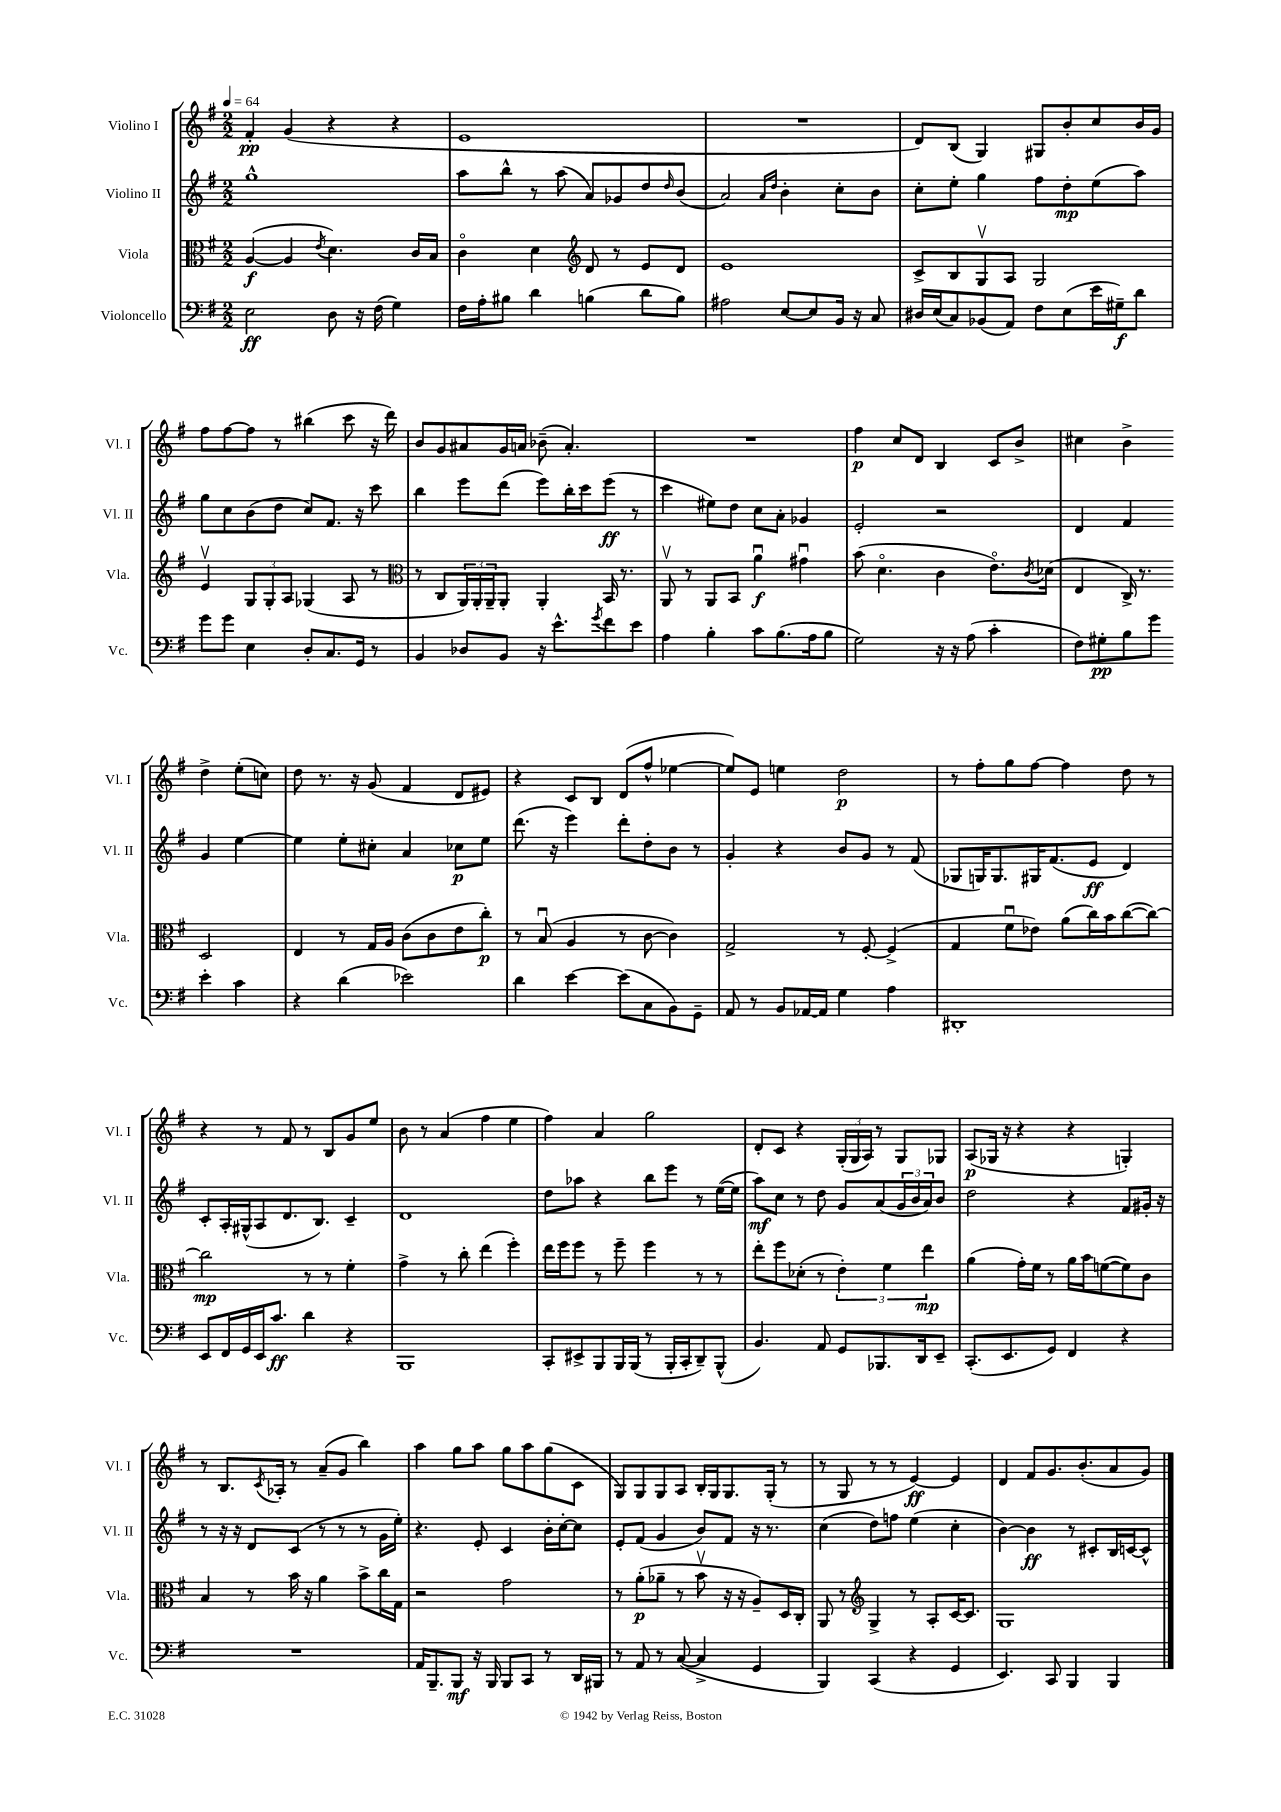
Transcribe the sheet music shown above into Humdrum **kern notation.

**kern	**dynam	**kern	**dynam	**kern	**dynam	**kern	**dynam
*part4	*part4	*part3	*part3	*part2	*part2	*part1	*part1
*staff4	*staff4	*staff3	*staff3	*staff2	*staff2	*staff1	*staff1
*I"Violoncello	*	*I"Viola	*	*I"Violino II	*	*I"Violino I	*
*I'Vc.	*	*I'Vla.	*	*I'Vl. II	*	*I'Vl. I	*
*clefF4	*	*clefC3	*	*clefG2	*	*clefG2	*
*k[f#]	*	*k[f#]	*	*k[f#]	*	*k[f#]	*
*M2/2	*	*M2/2	*	*M2/2	*	*M2/2	*
*MM64	*	*MM64	*	*MM64	*	*MM64	*
=1	=1	=1	=1	=1	=1	=1	=1
2E\	ff	([4A/	f	1gg^^	.	4f#'/	pp
.	.	4A/]	.	.	.	(4g/	.
.	.	8qe/	.	.	.	.	.
8D\	.	4.d\)	.	.	.	4r	.
16r	.	.	.	.	.	.	.
(16F#\	.	.	.	.	.	.	.
4G\)	.	.	.	.	.	4r	.
.	.	16c/LL	.	.	.	.	.
.	.	16B/JJ	.	.	.	.	.
=2	=2	=2	=2	=2	=2	=2	=2
16F#\LL	.	4c\	.	8aa\L	.	1e	.
16A'\J	.	.	.	.	.	.	.
8B#X\J	.	.	.	8bb^^\J	.	.	.
4d\	.	4d\	.	8r	.	.	.
.	.	.	.	(8aa\	.	.	.
*	*	*clefG2	*	*	*	*	*
(4Bn\	.	8d/	.	8a/L)	.	.	.
.	.	8r	.	8g-X/	.	.	.
8d\L	.	8e/L	.	8dd/	.	.	.
.	.	.	.	16qqdd/	.	.	.
8B\J)	.	8d/J	.	(8b/J	.	.	.
=3	=3	=3	=3	=3	=3	=3	=3
2A#X\	.	1e	.	2a/)	.	1r	.
.	.	.	.	16qqa/LL	.	.	.
.	.	.	.	16qqdd/JJ	.	.	.
[8E/L	.	.	.	4b'\	.	.	.
8E/]	.	.	.	.	.	.	.
16BB/Jk	.	.	.	8cc'\L	.	.	.
16r	.	.	.	.	.	.	.
8C/	.	.	.	8b\J	.	.	.
=4	=4	=4	=4	=4	=4	=4	=4
16D#X/LL	.	8c^/L	.	8cc'\L	.	8d/L)	.
(16E/J	.	.	.	.	.	.	.
8C/)	.	8B/	.	8ee'\J	.	(8B/J	.
(8BB-X/	.	8Gv/	.	4gg\	.	4G/)	.
8AA/J)	.	8A/J	.	.	.	.	.
8F#\L	.	2G/	.	8ff#\L	.	8G#X/L	.
(8E\	.	.	.	8dd'\	mp	8b'/	.
16e\L	.	.	.	(8ee\	.	8cc/	.
16G#X~\J)	f	.	.	.	.	.	.
8d\J	.	.	.	8aa\J)	.	16b/L	.
.	.	.	.	.	.	16g/JJ	.
!!LO:LB:g=z
=5	=5	=5	=5	=5	=5	=5	=5
8g\L	.	4ev/	.	8gg\L	.	8ff#\L	.
8g\J	.	.	.	8cc\	.	[8ff#\	.
4E\	.	12G/L	.	(8b\	.	8ff#\J]	.
.	.	12G'/	.	.	.	.	.
.	.	.	.	8dd\J	.	8r	.
.	.	12A/J	.	.	.	.	.
8D'/L	.	(4G-X/	.	8cc/L)	.	(4bb#X\	.
8.C/	.	.	.	8.f#/J	.	.	.
.	.	8A/	.	.	.	8ccc\	.
16GG/Jk	.	.	.	16r	.	.	.
8r	.	8r	.	8ccc\	.	16r	.
.	.	.	.	.	.	16ddd\)	.
=6	=6	=6	=6	=6	=6	=6	=6
*	*	*clefC3	*	*	*	*	*
4BB/	.	8r	.	4bb\	.	8b/L	.
.	.	8C/L	.	.	.	8g/	.
8D-X/L	.	24AA/L)	.	8eee\L	.	8a#X/	.
.	.	24AA'/	.	.	.	.	.
.	.	24AA~/J	.	.	.	.	.
8BB/J	.	8AA'/J	.	(8ddd\J	.	16g/L	.
.	.	.	.	.	.	16an/JJ	.
16r	.	4AA'/	.	8eee\L)	.	(8b-X~\	.
8.e^^\L	.	.	.	.	.	.	.
.	.	.	.	16bb'\L	.	4.a'/)	.
.	.	.	.	16ccc\J	.	.	.
8qg/	.	.	.	.	.	.	.
8f#\	.	16BB/	.	(8eee\J	ff	.	.
.	.	8.r	.	.	.	.	.
8e\J	.	.	.	8r	.	.	.
=7	=7	=7	=7	=7	=7	=7	=7
4A\	.	8AAv/	.	4ccc\	.	1r	.
.	.	8r	.	.	.	.	.
4B'\	.	8AA/L	.	8ee#X\L)	.	.	.
.	.	8BB/J	.	8dd\J	.	.	.
8c\L	.	4au\	f	8cc\L	.	.	.
(8.B\	.	.	.	8a'\J	.	.	.
.	.	4g#Xu\	.	4g-X/	.	.	.
16A\k	.	.	.	.	.	.	.
8B\J	.	.	.	.	.	.	.
=8	=8	=8	=8	=8	=8	=8	=8
2G\)	.	(8b\	.	2e'/	.	4ff#\	p
.	.	4.d\	.	.	.	.	.
.	.	.	.	.	.	8cc/L	.
.	.	.	.	.	.	8d/J	.
16r	.	4c\	.	2r	.	4B/	.
16r	.	.	.	.	.	.	.
(8A\	.	.	.	.	.	.	.
4c'\	.	8.e\L)	.	.	.	8c/L	.
.	.	.	.	.	.	8b^/J	.
.	.	8qc/	.	.	.	.	.
.	.	(16d-X\Jk	.	.	.	.	.
=9	=9	=9	=9	=9	=9	=9	=9
8F#\L)	.	4E/	.	4d/	.	4cc#X\	.
8G#X'\	pp	.	.	.	.	.	.
8B\	.	16C^/)	.	4f#/	.	4b^\	.
.	.	8.r	.	.	.	.	.
8g\J	.	.	.	.	.	.	.
4e'\	.	2D/	.	4g/	.	4dd^\	.
4c\	.	.	.	[4ee\	.	(8ee'\L	.
.	.	.	.	.	.	8ccn\J)	.
!!LO:LB:g=z
=10	=10	=10	=10	=10	=10	=10	=10
4r	.	4E/	.	4ee\]	.	8dd\	.
.	.	.	.	.	.	8.r	.
(4d\	.	8r	.	8ee'\L	.	.	.
.	.	.	.	.	.	16r	.
.	.	16G/LL	.	8cc#X'\J	.	(8g/	.
.	.	16A/JJ	.	.	.	.	.
2e-X\)	.	(8c\L	.	4a/	.	4f#/	.
.	.	8c\	.	.	.	.	.
.	.	8e\	.	8cc-X\L	p	8d/L	.
.	.	8cc'\J)	p	8ee\J	.	8e#X/J)	.
=11	=11	=11	=11	=11	=11	=11	=11
4d\	.	8r	.	(8.ddd\	.	4r	.
.	.	(8Bu/	.	.	.	.	.
.	.	.	.	16r	.	.	.
[4e\	.	4A/	.	4eee\)	.	8c/L	.
.	.	.	.	.	.	8B/J	.
(8e\L]	.	8r	.	8ddd'\L	.	(8d/L	.
8C\	.	[8c\	.	8dd'\	.	8ff#^^/J	.
8BB\)	.	4c\])	.	8b\J	.	[4ee-X\	.
8GG~\J	.	.	.	8r	.	.	.
=12	=12	=12	=12	=12	=12	=12	=12
8AA/	.	2G^/	.	4g'/	.	8ee-/L])	.
8r	.	.	.	.	.	8e/J	.
8BB/L	.	.	.	4r	.	4een\	.
[16AA-X/L	.	.	.	.	.	.	.
16AA-/JJ]	.	.	.	.	.	.	.
4G\	.	8r	.	8b/L	.	2dd\	p
.	.	[8F#'/	.	8g/J	.	.	.
4A\	.	(4F#^/]	.	8r	.	.	.
.	.	.	.	(8f#/	.	.	.
=13	=13	=13	=13	=13	=13	=13	=13
1DD#X'	.	4G/	.	8G-X/L	.	8r	.
.	.	.	.	16Gn/K)	.	8ff#'\L	.
.	.	.	.	8.G/	.	.	.
.	.	8f#u\L	.	.	.	8gg\	.
.	.	8e-X\J)	.	16G#X/K	.	[8ff#\J	.
.	.	.	.	(8.f#/	.	.	.
.	.	(8a\L	.	.	.	4ff#\]	.
.	.	16cc\L)	.	8e/J	ff	.	.
.	.	16b\J	.	.	.	.	.
.	.	([8cc\	.	4d/)	.	8dd\	.
.	.	8cc\J_)	.	.	.	8r	.
!!LO:LB:g=z
=14	=14	=14	=14	=14	=14	=14	=14
8EE/L	.	2cc\]	mp	8c'/L	.	4r	.
16FF#/L	.	.	.	16A'/L	.	.	.
16GG/	.	.	.	(16G#X^^/J	.	.	.
16EE/J	.	.	.	8A/	.	8r	.
8.c/J	ff	.	.	.	.	.	.
.	.	.	.	8.d/	.	8f#/	.
4d\	.	8r	.	.	.	8r	.
.	.	.	.	8.B/J)	.	.	.
.	.	8r	.	.	.	8B/L	.
4r	.	4f#'\	.	4c~/	.	8g/	.
.	.	.	.	.	.	8ee/J	.
=15	=15	=15	=15	=15	=15	=15	=15
1BBB	.	4g^\	.	1d	.	8b\	.
.	.	.	.	.	.	8r	.
.	.	8r	.	.	.	(4a/	.
.	.	8cc'\	.	.	.	.	.
.	.	(4ee\	.	.	.	4ff#\	.
.	.	4ff#'\)	.	.	.	4ee\	.
=16	=16	=16	=16	=16	=16	=16	=16
8CC'/L	.	16ee\LL	.	8dd\L	.	4ff#\)	.
.	.	16ff#\J	.	.	.	.	.
8EE#X^/	.	8ff#\J	.	8aa-X\J	.	.	.
8BBB/	.	8r	.	4r	.	4a/	.
16BBB/L	.	8ff#~\	.	.	.	.	.
(16BBB/JJ	.	.	.	.	.	.	.
8r	.	4ff#\	.	8bb\L	.	2gg\	.
16BBB'/LL	.	.	.	8eee\J	.	.	.
16CC'/J	.	.	.	.	.	.	.
8DD~/)	.	8r	.	8r	.	.	.
(8BBB^^/J	.	8r	.	([16ee\LL	.	.	.
.	.	.	.	16ee\JJ]	.	.	.
=17	=17	=17	=17	=17	=17	=17	=17
4.BB/)	.	8ee'\L	.	8aa\L)	mf	8d'/L	.
.	.	8ff#\	.	8cc\J	.	8c/J	.
.	.	(8d-X'\J	.	8r	.	4r	.
8AA/	.	8r	.	8dd\	.	.	.
8GG/L	.	6e'\)	.	8g/L	.	(24G'/LL	.
.	.	.	.	.	.	24G/	.
.	.	.	.	.	.	24A/JJ)	.
8.BBB-X/	.	.	.	(8a/	.	8r	.
.	.	6f#\	.	.	.	.	.
.	.	.	.	24g/L	.	8G/L	.
.	.	.	.	24b/	.	.	.
16DD/k	.	.	.	.	.	.	.
.	.	6ee\	mp	24a/J)	.	.	.
8EE~/J	.	.	.	8b/J	.	8G-X/J	.
=18	=18	=18	=18	=18	=18	=18	=18
(8.CC'/L	.	(4a\	.	2dd\	.	(8A/L	p
.	.	.	.	.	.	16G-X/Jk	.
8.EE/	.	.	.	.	.	16r	.
.	.	16g'\LL)	.	.	.	4r	.
.	.	16f#\JJ	.	.	.	.	.
8GG/J)	.	8r	.	.	.	.	.
4FF#/	.	16a\LL	.	4r	.	4r	.
.	.	16b\J	.	.	.	.	.
.	.	([8fn\	.	.	.	.	.
4r	.	8f\])	.	8f#/L	.	4Gn'/)	.
.	.	8c\J	.	16g#X'/Jk	.	.	.
.	.	.	.	16r	.	.	.
!!LO:LB:g=z
=19	=19	=19	=19	=19	=19	=19	=19
1r	.	4B/	.	8r	.	8r	.
.	.	.	.	16r	.	8.B/L	.
.	.	.	.	16r	.	.	.
.	.	8r	.	8d/L	.	.	.
.	.	.	.	.	.	8qc/	.
.	.	.	.	.	.	16A-X'/Jk	.
.	.	16b\	.	(8c/J	.	8r	.
.	.	16r	.	.	.	.	.
.	.	4a\	.	8r	.	(8a~/L	.
.	.	.	.	8r	.	8g/J	.
.	.	8b^\L	.	8r	.	4bb\)	.
.	.	16cc\L	.	16g\LL	.	.	.
.	.	16G\JJ	.	16ee'\JJ)	.	.	.
=20	=20	=20	=20	=20	=20	=20	=20
16AA/KL	.	2r	.	4.r	.	4aa\	.
8.BBB~/	.	.	.	.	.	.	.
8BBB/J	mf	.	.	.	.	8gg\L	.
16r	.	.	.	8e'/	.	8aa\J	.
16BBB/	.	.	.	.	.	.	.
8BBB/L	.	2g\	.	4c/	.	8gg\L	.
8CC/J	.	.	.	.	.	8aa\	.
8r	.	.	.	16b'\LL	.	(8gg\	.
.	.	.	.	[16cc'\J	.	.	.
16DD/LL	.	.	.	8cc\J]	.	8c\J	.
16BBB#X/JJ	.	.	.	.	.	.	.
=21	=21	=21	=21	=21	=21	=21	=21
8r	.	8r	.	8e'/L	.	8G/L)	.
8AA/	.	(8a'\L	p	(8f#/J	.	8G/	.
8r	.	8a-X~\J	.	4g/	.	8G/	.
([8C/	.	8r	.	.	.	8A/J	.
4C^/]	.	8bv\	.	8b/L)	.	16B'/LL	.
.	.	.	.	.	.	16G/J	.
.	.	16r	.	8f#/J	.	8.G/	.
.	.	16r	.	.	.	.	.
4GG/	.	8A~/L)	.	16r	.	.	.
.	.	.	.	8.r	.	(16G'/Jk	.
.	.	16D/L	.	.	.	8r	.
.	.	16C'/JJ	.	.	.	.	.
=22	=22	=22	=22	=22	=22	=22	=22
4BBB/)	.	8AA/	.	(4cc\	.	8r	.
.	.	8r	.	.	.	8G/	.
*	*	*clefG2	*	*	*	*	*
(4CC/	.	4G^/	.	8dd\L)	.	8r	.
.	.	.	.	8ffn\J	.	8r	.
4r	.	8r	.	(4ee\	.	[4e/)	ff
.	.	8A'/L	.	.	.	.	.
4GG/	.	[16c/K	.	4cc'\	.	4e/]	.
.	.	8.c/J]	.	.	.	.	.
=23	=23	=23	=23	=23	=23	=23	=23
4.EE/)	.	1G	.	[4b\)	.	4d/	.
.	.	.	.	4b\]	ff	8f#/L	.
8CC/	.	.	.	.	.	8.g/	.
4BBB/	.	.	.	8r	.	.	.
.	.	.	.	.	.	(8.b'/	.
.	.	.	.	8c#X'/L	.	.	.
4BBB/	.	.	.	16B/L	.	8a/	.
.	.	.	.	[16cn/J	.	.	.
.	.	.	.	8c^^/J]	.	8g/J)	.
==	==	==	==	==	==	==	==
*-	*-	*-	*-	*-	*-	*-	*-
